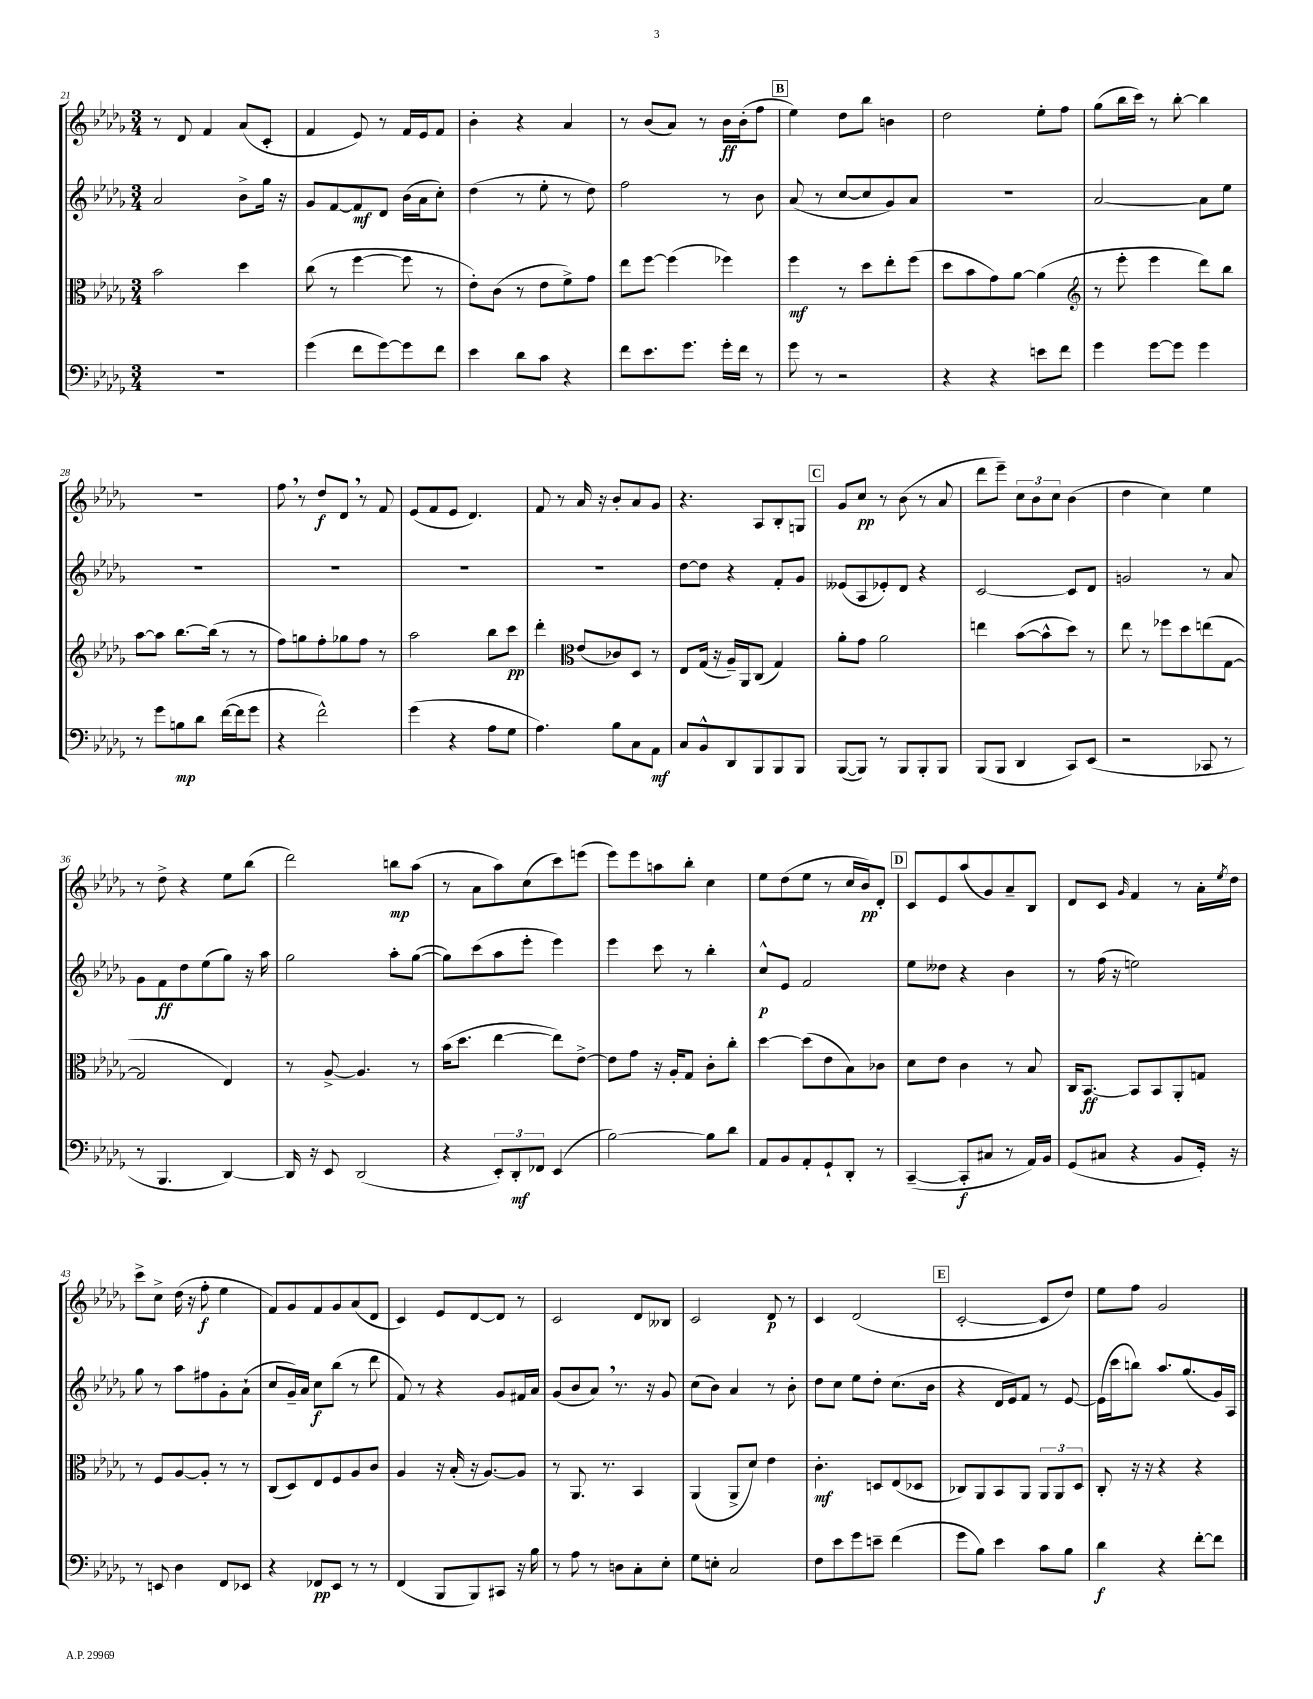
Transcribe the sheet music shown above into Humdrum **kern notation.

**kern	**kern	**kern	**kern
*staff4	*staff3	*staff2	*staff1
*clefF4	*clefC3	*clefG2	*clefG2
*k[b-e-a-d-g-]	*k[b-e-a-d-g-]	*k[b-e-a-d-g-]	*k[b-e-a-d-g-]
*M3/4	*M3/4	*M3/4	*M3/4
2.r	2b-	2a-	8r
.	.	.	8d-
.	.	.	4f
.	4dd-	8b-^	(8a-
.	.	16gg-	8c'
.	.	16r	.
=	=	=	=
(4g-	(8cc	8g-	4f
.	8r	[8f	.
8f	[4ff	8f]	8e-)
[8g-)	.	8d-	8r
8g-]	8ff]	(16b-	16f
.	.	16a-	16e-
8f	8r	8cc')	8f
=	=	=	=
4e-	8e-')	(4dd-	4b-'
.	(8c	.	.
8d-	8r	8r	4r
8c	8e-	8ee-'	.
4r	8f^)	8r	4a-
.	8g-	8dd-)	.
=	=	=	=
8f	8ee-	2ff	8r
8.e-	[8ff	.	(8b-
.	(4ff]	.	8a-)
8.g-	.	.	.
.	.	.	8r
16g-'	4ff-)	8r	16b-
16f	.	.	(16b-'
8r	.	8b-	8ff
=	=	=	=
8g-	4ff	(8a-	4ee-)
8r	.	8r	.
2r	8r	[8cc	8dd-
.	8dd-	8cc]	8bb-
.	8ee-'	8g-)	4b
.	(8ff	8a-	.
=	=	=	=
4r	8dd-	2.r	2dd-
.	8b-	.	.
4r	8g-)	.	.
.	[8a-	.	.
8e	(4a-]	.	8ee-'
8f	.	.	8ff
=	=	=	=
*	*clefG2	*	*
4g-	8r	[2a-	(8gg-
.	8eee-'	.	16bb-
.	.	.	16ccc)
[8g-	4eee-	.	8r
8g-]	.	.	[8bb-'
4g-	8ddd-)	8a-]	4bb-]
.	8bb-	8ee-	.
=	=	=	=
8r	[8aa-	2.r	2.r
8g-	8aa-]	.	.
8B	[8.bb-	.	.
8d-	.	.	.
.	(16bb-]	.	.
([16f	8r	.	.
16f]	.	.	.
8g-	8r	.	.
=	=	=	=
4r	8ff)	2.r	8ff
.	8gg	.	8r
2f^^)	8ff'	.	8dd-
.	8gg-	.	8d-
.	8ff	.	8r
.	8r	.	8f
=	=	=	=
(4g-	2aa-	2.r	(8e-
.	.	.	8f
4r	.	.	8e-
.	.	.	4.d-)
8A-	8bb-	.	.
8G-	8ccc	.	.
=	=	=	=
4.A-)	4ddd-'	2.r	8f
.	.	.	8r
*	*clefC3	*	*
.	(8e-	.	16a-
.	.	.	16r
8B-	8c-)	.	8b-'
8C	8D-	.	8a-
8AA-	8r	.	8g-
=	=	=	=
8C	8E-	[8dd-	4.r
8BB-^^	(16G-	8dd-]	.
.	16r	.	.
8DD-	16A-~)	4r	.
.	16AA-	.	.
8BBB-	(8C	.	8A-
8BBB-	4G-)	8f'	8B-'
8BBB-	.	8g-	8G
=	=	=	=
([8BBB-	8a-'	(8e--	8g-
8BBB-])	8g-	8A-	8cc
8r	2a-	8e-')	8r
8BBB-	.	8d-	(8b-
8BBB-'	.	4r	8r
8BBB-	.	.	8a-
=	=	=	=
(8BBB-	4ee	[2c	8ddd-
8BBB-	.	.	8eee-~)
4DD-	([8b-	.	12cc
.	.	.	12b-
.	8b-^^]	.	.
.	.	.	12cc
8CC)	8dd-)	8c]	(4b-
(8EE-	8r	8d-	.
=	=	=	=
2r	8ee-	2g	4dd-
.	8r	.	.
.	8ff-	.	4cc)
.	8dd-	.	.
8CC-	(8ee	8r	4ee-
8r	[8G-	8a-	.
=	=	=	=
8r	2G-]	8g-	8r
4.BBB-	.	8f	8dd-^
.	.	8dd-	4r
.	.	(8ee-	.
[4DD-)	4E-)	8gg-)	8ee-
.	.	16r	(8bb-
.	.	16aa-	.
=	=	=	=
16DD-]	8r	2gg-	2ddd-)
16r	.	.	.
8EE-	[8A-^	.	.
(2DD-	4.A-]	.	.
.	.	8aa-'	8bb
.	8r	([8gg-	(8aa-
=	=	=	=
4r	(16b-	8gg-])	8r
.	8.dd-	.	.
.	.	(8ccc	8a-
12EE-')	[4ee-	8aa-	8aa-)
12DD-'	.	.	.
.	.	8eee-'	(8cc
12FF-	.	.	.
(4EE-	8ee-])	4eee-)	8ccc)
.	[8e-^	.	(8eee
=	=	=	=
[2B-)	8e-]	4eee-	8eee-)
.	8g-	.	8eee-
.	16r	8ccc	8aa
.	16A-'	.	.
.	8G-	8r	8bb-'
8B-]	8c'	4bb-'	4cc
8d-	8cc'	.	.
=	=	=	=
8AA-	[4dd-	8cc^^	8ee-
8BB-	.	8e-	(8dd-
8AA-'	(8dd-]	2f	8ee-
8GG-`	8e-	.	8r
8DD-'	8B-)	.	16cc
.	.	.	16b-)
8r	8c-	.	8d-'
=	=	=	=
([4CC~	8d-	8ee-	8c
.	8e-	8dd--	8e-
8CC']	4c	4r	(8aa-
8C#	.	.	8g-)
8r	8r	4b-	8a-~
16AA-)	8B-	.	8B-
16BB-	.	.	.
=	=	=	=
(8GG-	16C	8r	8d-
.	[8.BB-	.	.
8C#	.	(16ff	8c
.	.	16r	.
.	.	.	16qqg-
4r	8BB-]	2ee)	4f
.	8BB-	.	.
8BB-	8AA-'	.	8r
16GG-')	8G	.	16a-'
.	.	.	8qee-
16r	.	.	16dd-
=	=	=	=
8r	8r	8gg-	8ccc^
8EE	8F	8r	8cc^
4D-	[8A-	8aa-	(16dd-
.	.	.	16r
.	8A-']	8ff#	8ff'
8FF	8r	8g-'	4ee-
8EE-	8r	(8a-`	.
=	=	=	=
4r	(8C	8cc	8f)
.	8D-)	16g-~)	8g-
.	.	16a-	.
8FF-	8E-	8cc	8f
8EE-	8F	(8bb-	8g-
8r	8A-	8r	(8a-
8r	8c	8ddd-	8d-
=	=	=	=
(4FF	4A-	8f)	4c)
.	.	8r	.
8BBB-	16r	4r	8e-
.	(16B-'	.	.
8BBB-)	16r	.	[8d-
.	[8.A-)	.	.
8CC#	.	8g-	8d-]
16r	8A-]	16f#	8r
16B-	.	16a-	.
=	=	=	=
8r	8r	(8g-	2c
8A-	8.AA-	8b-	.
8r	.	8a-)	.
.	8.r	.	.
8D	.	8.r	.
8C'	4BB-	.	8d-
.	.	16r	.
8E-'	.	8g-	8B--
=	=	=	=
8G-	(4AA-	(8cc	2c
8E'	.	8b-)	.
2C	8AA-^	4a-	.
.	8d-)	.	.
.	4e-	8r	8d-
.	.	8b-'	8r
=	=	=	=
8F	4.c'	8dd-	4c
8e-	.	8cc	.
8g-	.	8ee-	(2d-
8e~	8D	8dd-'	.
(4f	(8E-	(8.cc	.
.	8D-	.	.
.	.	16b-	.
=	=	=	=
8g-	8C-)	4r	[2c'
8B-)	8AA-	.	.
4e-	8BB-	16d-	.
.	.	16e-)	.
.	8AA-	8f	.
8c	12AA-	8r	8c]
.	12AA-	.	.
8B-	.	[8e-	8dd-)
.	12D-	.	.
=	=	=	=
4d-	8C'	(16e-]	8ee-
.	.	16ccc	.
.	16r	8bb)	8ff
.	16r	.	.
4r	4r	8.aa-	2g-
.	.	(8.gg-	.
[8f'	4r	.	.
8f]	.	16g-)	.
.	.	16A-	.
==	==	==	==
*-	*-	*-	*-
